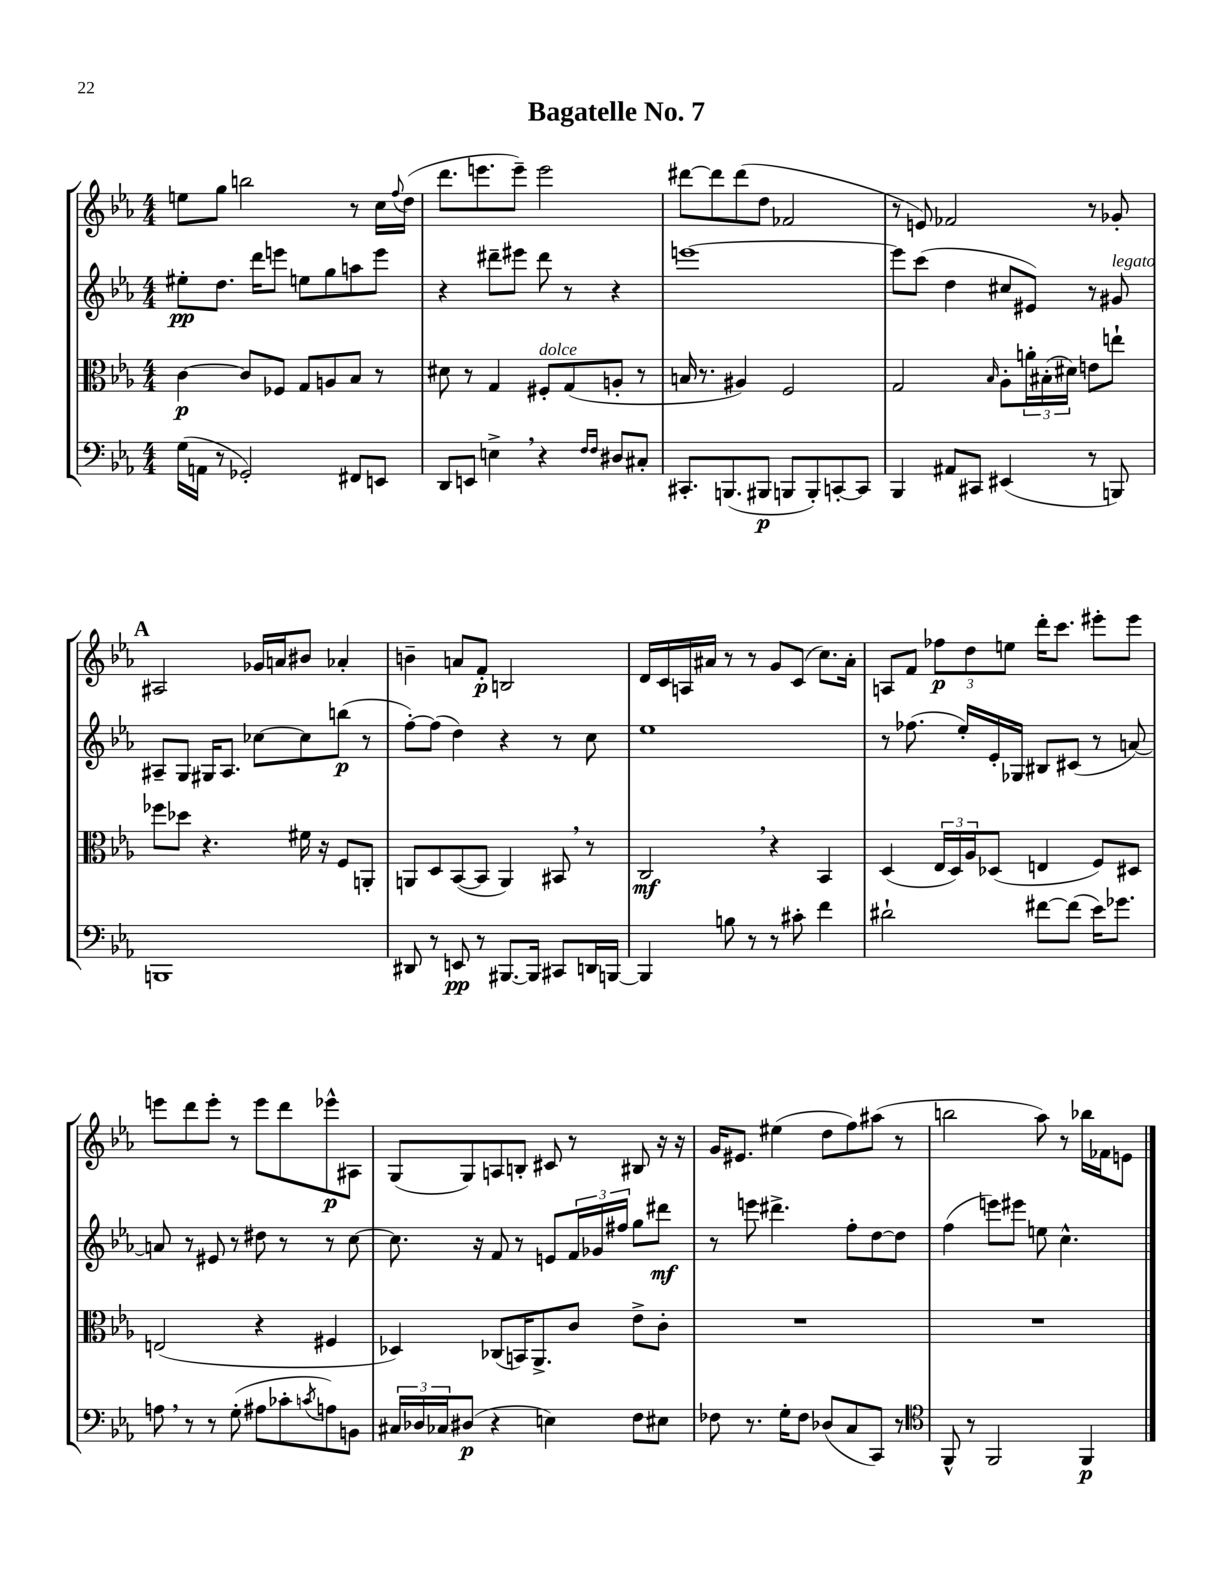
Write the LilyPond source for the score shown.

\header { title = "Bagatelle No. 7" }
<<
\new StaffGroup <<
\new Staff = "s0" {
    \clef treble \key ees \major \numericTimeSignature \time 4/4
    e''8 g''8 b''2 r8 c''16 \appoggiatura { f''8 } d''16( |
    d'''8. e'''8. e'''8--) e'''2 |
    dis'''8~ dis'''8 dis'''8( d''8 fes'2 |
    r8 e'8) fes'2 r8 ges'8-. |
    \mark \markup { \bold "A" } ais2 ges'16 a'16 bis'8 aes'4-. |
    b'4-- a'8 f'8-.\p b2 |
    d'16 c'16 a16 ais'16 r8 r8 g'8 c'8( c''8.) ais'16-. |
    a8 f'8 \tuplet 3/2 { fes''8\p d''8 e''8 } d'''16-. c'''8. eis'''8-. eis'''8 |
    e'''8 d'''8 e'''8-. r8 e'''8 d'''8 ees'''8-^\p ais8 |
    g8( g8) a8 b8-. cis'8 r8 bis8 r16 r16 |
    g'16 eis'8. eis''4( d''8 f''8) ais''8( r8 |
    b''2 aes''8) r8 bes''16 fes'16 e'8 \bar "|." |
}
\new Staff = "s1" {
    \clef treble \key ees \major \numericTimeSignature \time 4/4
    eis''8-.\pp d''8. d'''16 e'''8 e''8 g''8 a''8 e'''8 |
    r4 dis'''8-- eis'''8 dis'''8 r8 r4 |
    e'''1~ |
    e'''8 c'''8( d''4 cis''8 eis'8) r8 gis'8^\markup { \italic "legato" } |
    \mark \markup { \bold "A" } ais8-- g8 gis16 ais8. ces''8~ ces''8 b''8\p( r8 |
    f''8~-.) f''8( d''4) r4 r8 c''8 |
    ees''1 |
    r8 fes''8.( ees''16-.) ees'16-. ges16 bis8 cis'8( r8 a'8~) |
    a'8 r8 eis'8 r8 dis''8 r8 r8 c''8~ |
    c''8. r16 f'8 r8 e'8 \tuplet 3/2 { f'16 ges'16 fis''16 } g''8 dis'''8\mf |
    r8 e'''8 dis'''4.-> f''8-. d''8~ d''8 |
    f''4( e'''8) eis'''8 e''8 c''4.-^ \bar "|." |
}
\new Staff = "s2" {
    \clef alto \key ees \major \numericTimeSignature \time 4/4
    c'4~\p c'8 fes8 g8 a8 bes8 r8 |
    dis'8 r8 g4 fis8-.^\markup { \italic "dolce" } g8( a8-. r8 |
    b16 r8. ais4) f2 |
    g2 \grace { bes16 } aes8-. \tuplet 3/2 { a'16-. bis16-.( dis'16) } e'8 e''8-! |
    \mark \markup { \bold "A" } fes''8 des''8 r4. fis'16 r16 f8 a,8-. |
    a,8 d8 bes,8~( bes,8 a,4) bis,8 \breathe r8 |
    c2\mf \breathe r4 bes,4 |
    d4( \tuplet 3/2 { ees16 d16) aes16 } des8( e4 f8) dis8 |
    e2( r4 fis4 |
    des4) ces8( b,16) aes,8.-> c'8 ees'8-> c'8-. |
    R1 |
    R1 \bar "|." |
}
\new Staff = "s3" {
    \clef bass \key ees \major \numericTimeSignature \time 4/4
    g16( a,16 r8 ges,2-.) fis,8 e,8 |
    d,8 e,8 e4-> \breathe r4 \grace { f16 f16 } dis8 cis8-. |
    cis,8.-. b,,8.( bis,,8\p b,,8 b,,8-.) c,8~-. c,8 |
    bes,,4 ais,8 cis,8 eis,4( r8 b,,8) |
    \mark \markup { \bold "A" } b,,1 |
    dis,8 r8 e,8\pp r8 bis,,8.~ bis,,16 cis,8 d,16 b,,16~ |
    b,,4 b8 r8 r8 cis'8-. f'4 |
    dis'2-! fis'8~ fis'8( ees'16) ges'8. |
    a8 \breathe r8 r8 g8-.( ais8 ces'8-. \acciaccatura { c'8 } a8) b,8 |
    \tuplet 3/2 { cis16 des16 ces16 } dis8\p( r4 e4) f8 eis8 |
    fes8 r8. g16-. fes8 des8( c8 c,8) r8 |
    \clef tenor f,8-^ r8 f,2 f,4\p \bar "|." |
}
>>
>>
\layout { \context { \Score \remove "Bar_number_engraver" } }
